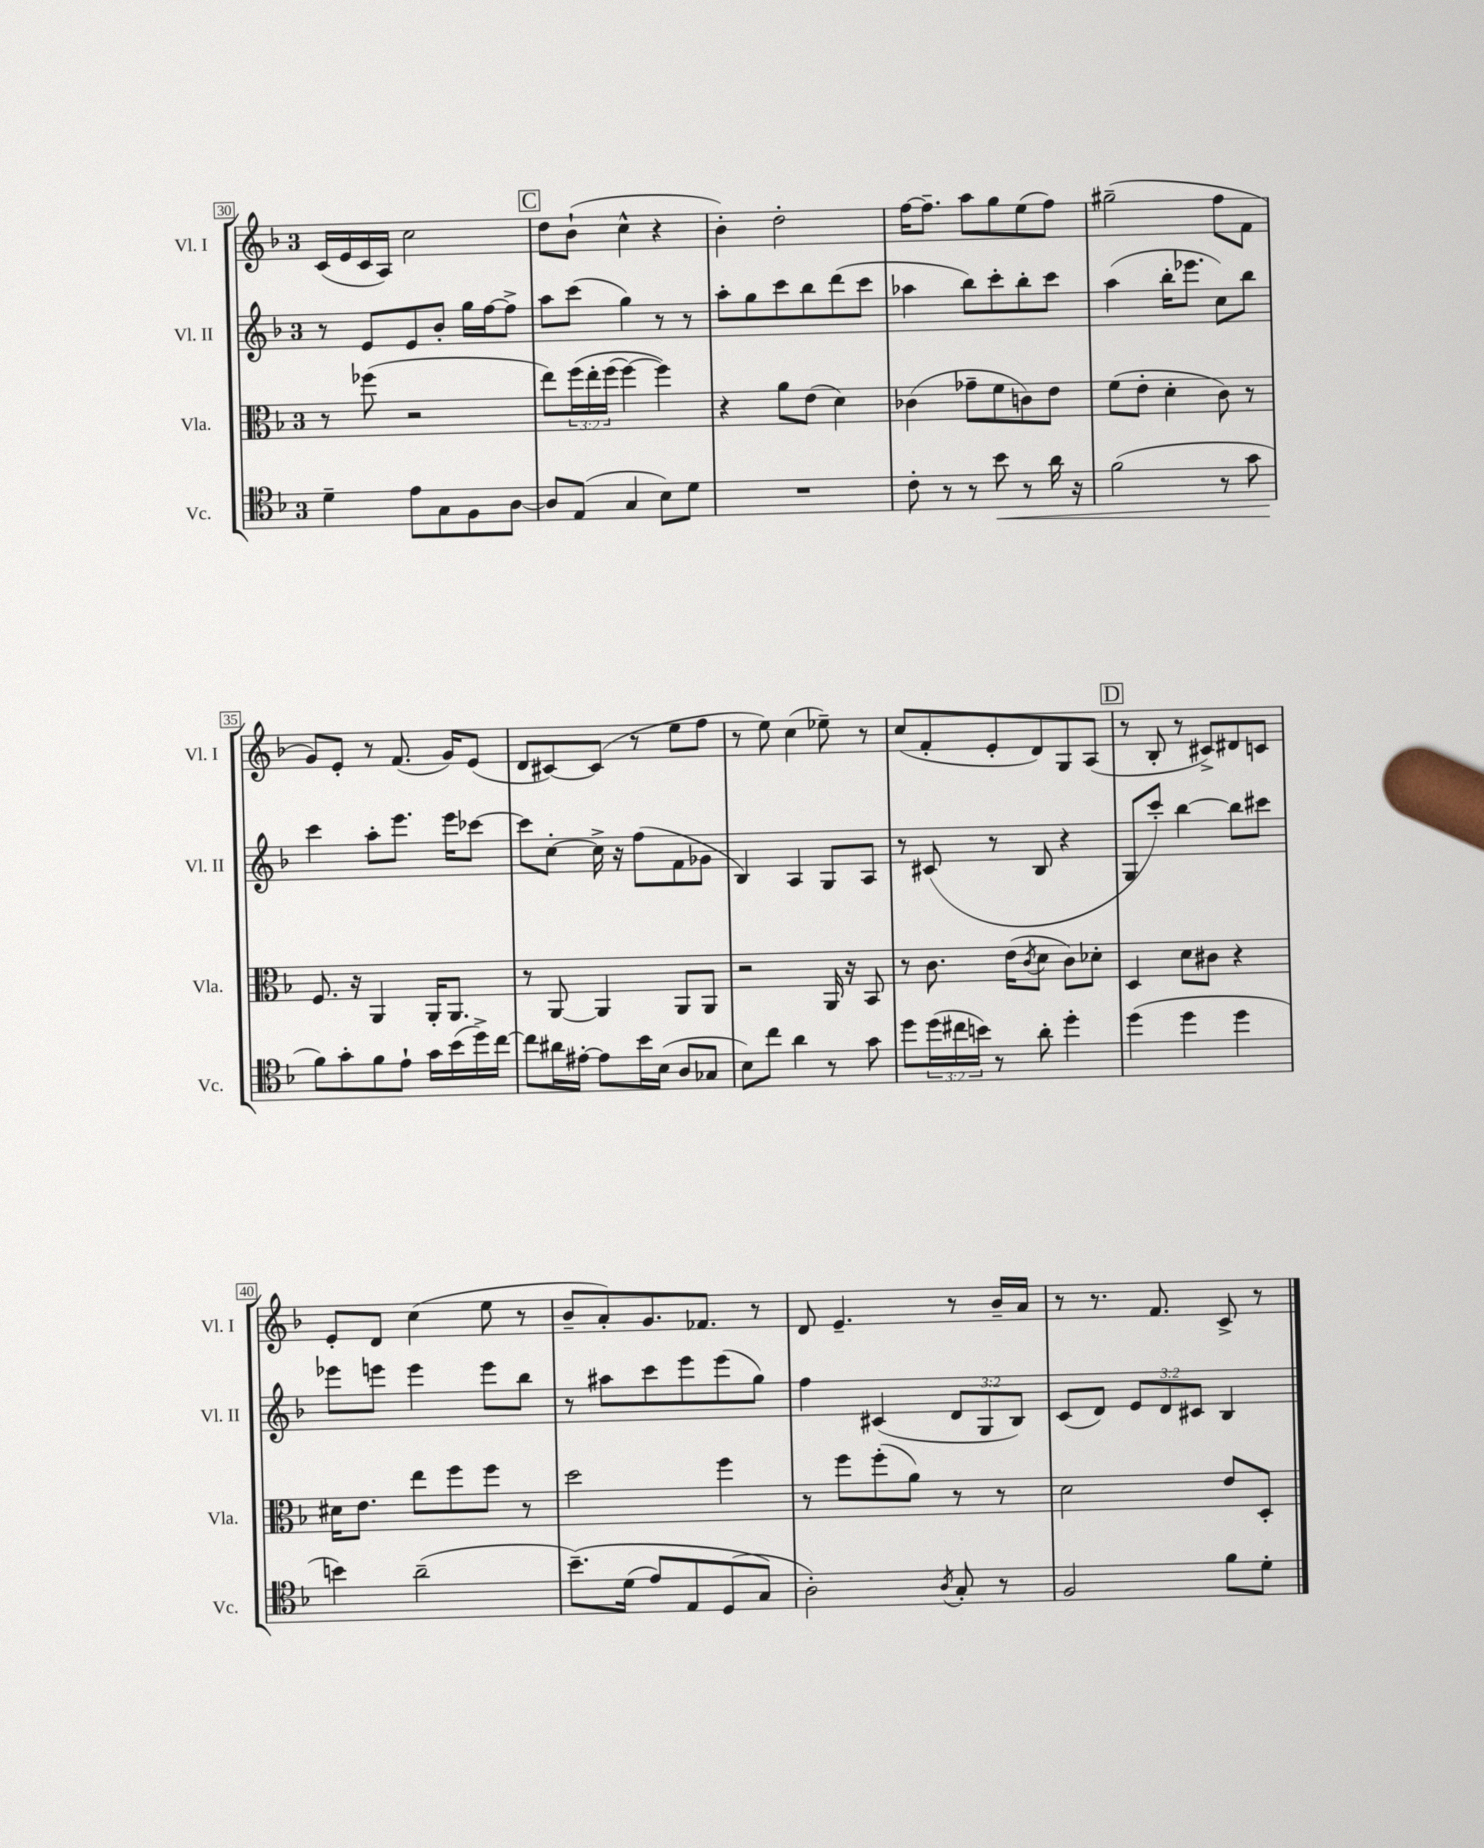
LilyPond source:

<<
\new StaffGroup <<
\new Staff = "s0" \with { instrumentName = "Vl. I" shortInstrumentName = "Vl. I" } {
    \clef treble \key f \major \once \override Staff.TimeSignature.style = #'single-digit \time 3/4
    c'16( e'16 c'16 a16) c''2 |
    \mark \markup { \box "C" } d''8 bes'8-!( c''4-^ r4 |
    bes'4-.) d''2-. |
    f''16~ f''8.-- a''8 g''8 e''8( f''8) |
    gis''2--( f''8 f'8 |
    g'8) e'8-. r8 f'8.( g'16) e'8( |
    d'8 cis'8~) cis'8( r8 e''8 f''8 |
    r8 e''8) c''4( ees''8--) r8 |
    c''8( f'8-. e'8-. d'8) g8 a8( |
    \mark \markup { \box "D" } r8 bes8-. r8 cis'8->) dis'8 c'8 |
    e'8-. d'8 c''4( e''8 r8 |
    bes'8-- a'8-.) g'8. fes'8. r8 |
    d'8 e'4.-- r8 bes'16-- a'16 |
    r8 r8. f'8. c'8-> r8 \bar "|." |
}
\new Staff = "s1" \with { instrumentName = "Vl. II" shortInstrumentName = "Vl. II" } {
    \clef treble \key f \major \once \override Staff.TimeSignature.style = #'single-digit \time 3/4 \override Staff.TupletNumber.text = #tuplet-number::calc-fraction-text
    r8 e'8 e'8 bes'8-. g''16 f''16~ f''8-> |
    \mark \markup { \box "C" } a''8 c'''8( g''4) r8 r8 |
    a''8-. g''8 c'''8 bes''8 d'''8( c'''8 |
    aes''4 bes''8) c'''8-. bes''8-. c'''8 |
    a''4( bes''16-. ees'''8. c''8) bes''8 |
    c'''4 a''8-. e'''8. e'''16 ces'''8~ |
    ces'''8 c''8~-. c''16-> r16 f''8( f'8 ges'8 |
    bes4) a4 g8 a8 |
    r8 cis'8( r8 bes8 r4 |
    \mark \markup { \box "D" } g8 c'''8-.) bes''4~ bes''8 cis'''8 |
    ees'''8 e'''8 e'''4 e'''8 bes''8 |
    r8 ais''8 c'''8 e'''8 e'''8( g''8) |
    f''4 cis'4( \tuplet 3/2 { d'8 g8 bes8) } |
    c'8( d'8) \tuplet 3/2 { e'8 d'8 cis'8 } bes4 \bar "|." |
}
\new Staff = "s2" \with { instrumentName = "Vla." shortInstrumentName = "Vla." } {
    \clef alto \key f \major \once \override Staff.TimeSignature.style = #'single-digit \time 3/4 \override Staff.TupletNumber.text = #tuplet-number::calc-fraction-text
    r8 fes''8( r2 |
    \mark \markup { \box "C" } e''8) \tuplet 3/2 { f''16\( e''16-. f''16( } f''4~) f''4\) |
    r4 a'8 e'8( d'4) |
    ces'4( ges'8-- f'8 c'8) e'8 |
    f'8( e'8-. d'4-. c'8) r8 |
    f8. r16 a,4 a,16-. a,8. |
    r8 a,8~ a,4 a,8 a,8 |
    r2 a,16 r16 bes,8 |
    r8 c'8. e'16( \acciaccatura { c'8 } d'8 c'8) des'8-. |
    \mark \markup { \box "D" } d4 d'8 cis'8 r4 |
    dis'16 e'8. e''8 f''8 f''8 r8 |
    d''2 f''4 |
    r8 f''8 f''8-.( a'8) r8 r8 |
    d'2 e'8 d8-. \bar "|." |
}
\new Staff = "s3" \with { instrumentName = "Vc." shortInstrumentName = "Vc." } {
    \clef tenor \key f \major \once \override Staff.TimeSignature.style = #'single-digit \time 3/4 \override Staff.TupletNumber.text = #tuplet-number::calc-fraction-text
    d'4-- e'8 g8 f8 a8~ |
    \mark \markup { \box "C" } a8 e8( g4 bes8) d'8 |
    R2. |
    c'8-. r8 r8 bes'8\< r8 a'16 r16 |
    f'2( r8 g'8 |
    f'8\!) g'8-. f'8 e'8-! g'16 bes'16( d''16->) c''16~ |
    c''8 ais'16 eis'16~-. eis'8 bes'16 bes16( a8 ges8 |
    bes8) c''8 a'4 r8 g'8 |
    d''8 \tuplet 3/2 { d''16( cis''16 b'16) } r8 a'8-. d''4-. |
    \mark \markup { \box "D" } d''4( d''4 d''4 |
    b'4) a'2--( |
    bes'8.--)\( d'16( e'8) e8 d8( g8\) |
    a2-.) \acciaccatura { a8 } g8-. r8 |
    f2 f'8 d'8-. \bar "|." |
}
>>
>>
\layout { \context { \Score currentBarNumber = #30 \override BarNumber.stencil = #(make-stencil-boxer 0.1 0.3 ly:text-interface::print) } }
